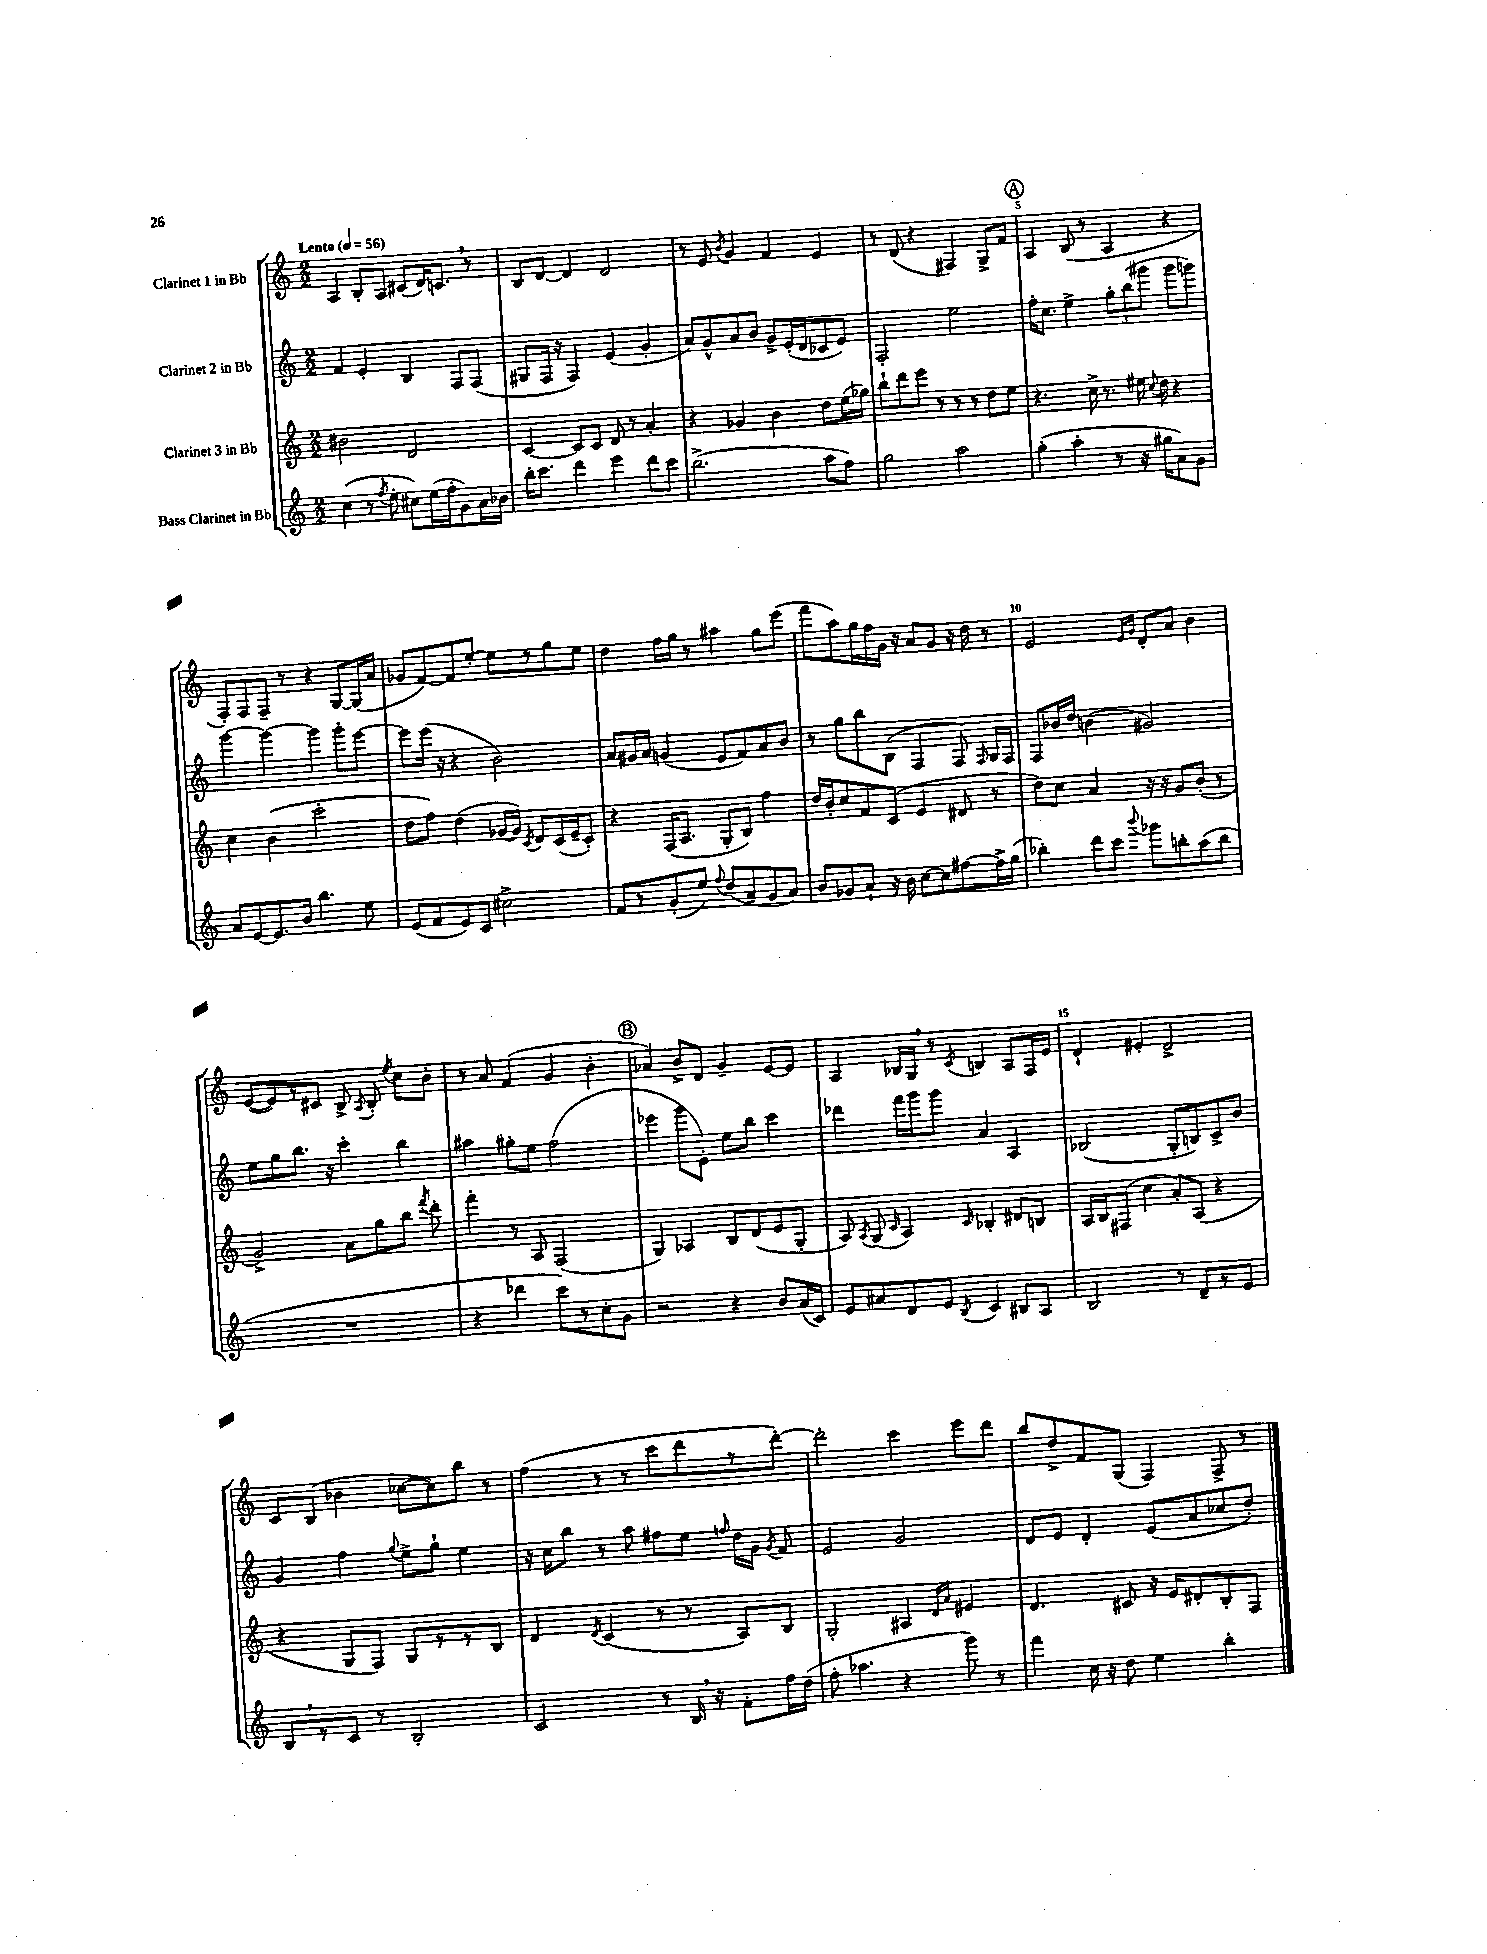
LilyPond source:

<<
\new StaffGroup <<
\new Staff = "s0" \with { instrumentName = "Clarinet 1 in Bb" } {
    \clef treble \key c \major \numericTimeSignature \time 2/2 \tempo "Lento" 4 = 56
    \autoBeamOff a4 b8[-. a8] cis'8[( d'16) c'8.] \breathe r8 |
    b8[ d'8]~ d'4 d'2 |
    r8 e'8 \acciaccatura { b'8 } g'4 f'4 e'4 |
    r8 d'8( r4 fis4) g8[-> f'8] |
    \mark \markup { \circle "A" } a4 b8( r8 a4 r4 |
    f8[-.) f8 f8]-- r8 r4 g8[~ g16( a'16] |
    ges'8[ f'8~) f'8 e''8]~-. e''8[ r8 g''8 e''8] |
    d''4 f''16[ g''16] r8 ais''4 g''8[ e'''8]( |
    f'''8[ a''8) g''16 f''16 g'16] r16 a'8[ g'8] r16 d''16 r8 |
    e'2 \grace { e'16[ g'16] } d'8[-. a'8] b'4 |
    e'8[~( e'8) r8 cis'8] b8-> \acciaccatura { a8 } b8-. \acciaccatura { e''8 } c''8[ b'8]-. |
    r8 a'8 f'4( g'4 b'4-. |
    \mark \markup { \circle "B" } aes'4) b'8[-> d'8] g'4-- e'8[~ e'8] |
    a4 bes16[ g16] \breathe r8 \acciaccatura { c'8 } b4 a8[ f16 e'16] |
    d'4-! eis'4-. d'2-> |
    c'8[ b8]( bes'4 ces''8[~ ces''8) b''8] r8 |
    f''4( r8 r8 c'''8[ d'''8 r8 d'''8]~-.) |
    d'''2-. c'''4 e'''8[ d'''8] |
    b''8[ d''8-> f'8 g8]( f4) f8-> r8 \bar "|." |
}
\new Staff = "s1" \with { instrumentName = "Clarinet 2 in Bb" } {
    \clef treble \key c \major \numericTimeSignature \time 2/2
    \autoBeamOff f'4 e'4-. b4 f8[ f8]( |
    gis8[ f16] r16 f4) e'4( g'4-. |
    a'8[) g'8-^ a'8 b'8] g'8[-> e'16-.( d'16 ces'8 e'8]) |
    f2-. e''2 |
    \mark \markup { \circle "A" } f''16[-. c''8.] e''4-> \tuplet 3/2 { g''8[-. b''8( gis'''8] } gis'''8[ g'''8]) |
    g'''4~ g'''4~ g'''4 g'''8[-. e'''8]~ |
    e'''8[ e'''16]( r16 r4 b'2) |
    a'8[ gis'16 a'16] g'4( e'8[ f'8) a'8 b'8] |
    r8 g''8[ b''8 b8]( f4 f8) \grace { f16 } g16[ f16] |
    f8[ bes'16 d''16] b'4( gis'2) |
    e''8[ g''8 b''8.] r16 c'''4-. b''4 |
    ais''4 gis''8[-. e''8] f''2( |
    \mark \markup { \circle "B" } ees'''4 g'''8[ e'8]-.) e''8[ b''8] c'''4 |
    des'''4 f'''16[ g'''16 g'''8] a'4 a4 |
    bes2( g8[-. b8) c'8-> b'8] |
    g'4 f''4 \appoggiatura { g''8 } e''8[-> g''8]-! e''4 |
    r16 c''16[ b''8] r8 a''8 fis''8[ e''8] \grace { f''16 } d''16[ g'16] \acciaccatura { g'8 } f'8 |
    e'2 g'2 |
    d'8[ e'8] d'4-. e'8[( a'8 ces''8 d''8]-.) \bar "|." |
}
\new Staff = "s2" \with { instrumentName = "Clarinet 3 in Bb" } {
    \clef treble \key c \major \numericTimeSignature \time 2/2
    \autoBeamOff bis'2 d'2 |
    c'4~ c'8[ c'8] d'8 r8 a'4-. |
    r4 ges'4 b'4 d''8[ e''16( ges''16]) |
    b''8[-! d'''8 e'''8] r8 r8 r8 d''8[ e''8] |
    \mark \markup { \circle "A" } r4. c''16-> r8. eis''16 \appoggiatura { c''8 } d''16 r4 |
    c''4 b'4( c'''2-. |
    d''8[ f''8]) d''4( ges'16[~ ges'16]) \acciaccatura { c'8 } d'8[ c'16( e'16-- c'8]-.) |
    r4 f16[( a8.] g8[-. b8]) f''4 |
    d''16[ b'16-. c''8 f'8 c'8]( e'4 dis'8 r8 |
    d''8[) c''8] a'4 r16 r16 g'8[ b'8]-.( r8 |
    g'2->) a'8[ g''8 b''8] \acciaccatura { f'''8 } d'''8-. |
    f'''4-. r8 a8 f2( |
    \mark \markup { \circle "B" } g4) aes4 b8[ d'8( e'8 g8]-. |
    a8) \acciaccatura { a8 } g8( \grace { c'16 } a4) \grace { c'16 } bes4-. dis'8[ b8] |
    a16[ b16 fis8]( c''4 a'8[-.) a8]( r4 |
    r4 g8[ f8]) g8[ r8 r8 b8] |
    d'4 \acciaccatura { d'8 } c'4( r8 r8 a8[) b8] |
    g2-. ais4 \grace { d'16[ a'16] } eis'4 |
    d'4. cis'8 r16 e'16[ dis'8-. b8-. f8] \bar "|." |
}
\new Staff = "s3" \with { instrumentName = "Bass Clarinet in Bb" } {
    \clef treble \key c \major \numericTimeSignature \time 2/2
    \autoBeamOff c''4( r8 \acciaccatura { f''8 } e''8-. cis''8[) e''16( f''16-. g'8) a'16 bes'16] |
    b''16[-. c'''8.] d'''4 e'''4 d'''8[ c'''8] |
    b''2.->( a''8[ f''8]) |
    g''2 a''2 |
    \mark \markup { \circle "A" } g''4-.( a''4-. r8 r16 gis''16[ a'8) g'8] |
    a'8[ e'8~ e'8. b'16] b''4. e''8 |
    e'8[( f'8 e'8) c'8] cis''2-> |
    f'8[ r8 g'8-.( e''8]) \appoggiatura { f''8 } d''8[( a'8-- g'8 a'8]) |
    b'8[ ges'8 a'8]-! r16 b'16 c''8[~ c''8 fis''8~ fis''16-> g''16]( |
    bes''4-.) d'''8[ c'''8] \appoggiatura { b'''8 } ges'''8[ b''8-. a''8( b''8] |
    R1 |
    r4 des'''4 c'''8[) r8 c''8-. g'8] |
    \mark \markup { \circle "B" } r2 r4 b'8[ a'16( c'16]) |
    e'8[ ais'8 d'8 e'8] \acciaccatura { b8 } c'4 bis8[ a8] |
    b2 r8 d'8[-- r8 e'8] |
    b8[ \breathe r8 c'8] r8 b2-. |
    c'2 r8 b16 \breathe r16 f'8[-. f''16 d''16]( |
    f''8-. aes''4. r4 g'''8) r8 |
    f'''4 c''16 r16 d''8 e''4 b''4-. \bar "|." |
}
>>
>>
\layout { \context { \Score \override BarNumber.break-visibility = ##(#f #t #t) barNumberVisibility = #(every-nth-bar-number-visible 5) } }
